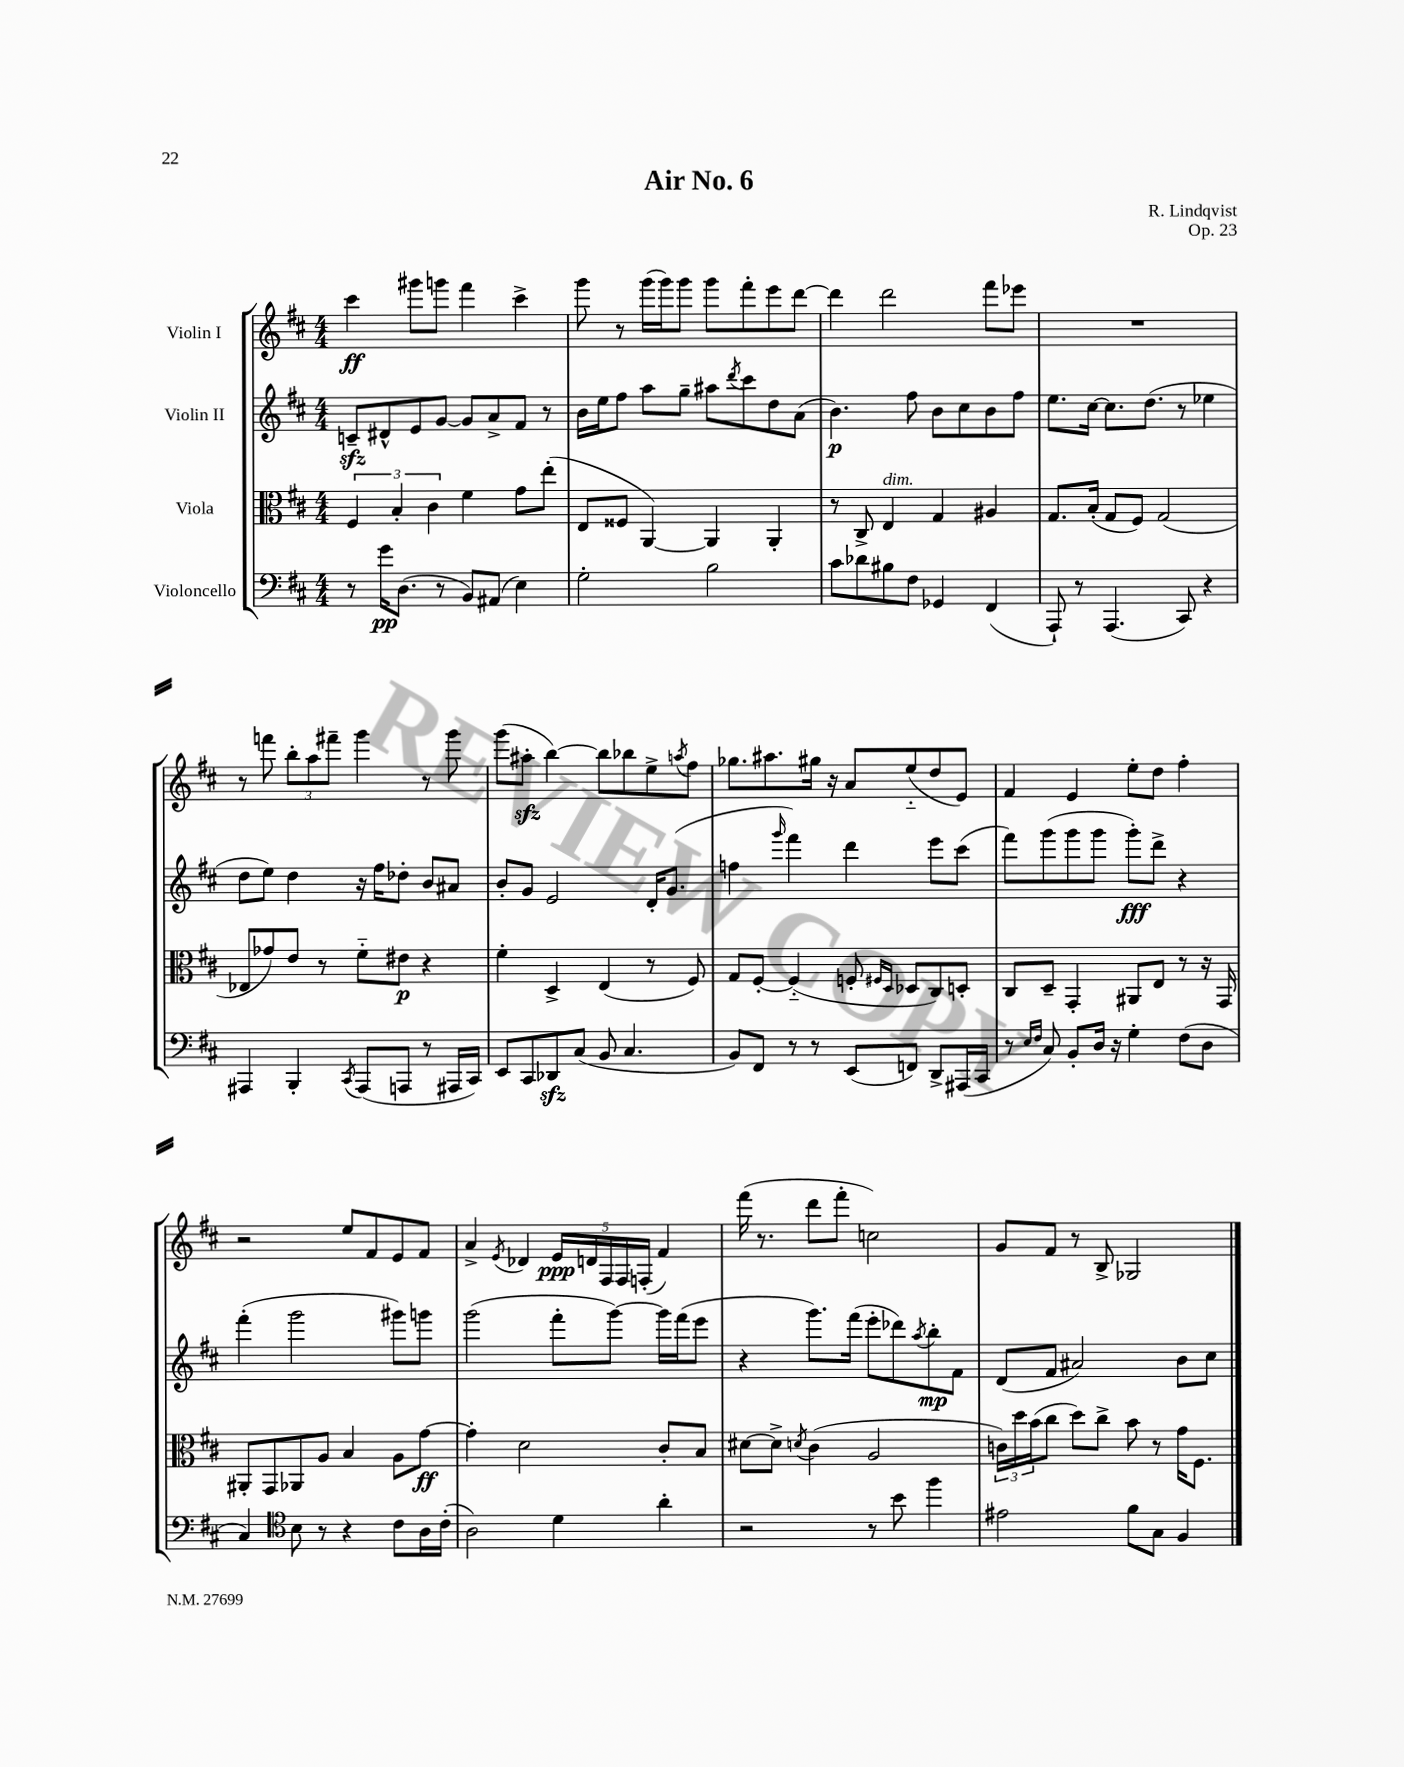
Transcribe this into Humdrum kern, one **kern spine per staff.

**kern	**dynam	**kern	**dynam	**kern	**dynam	**kern	**dynam
*part4	*part4	*part3	*part3	*part2	*part2	*part1	*part1
*staff4	*staff4	*staff3	*staff3	*staff2	*staff2	*staff1	*staff1
*I"Violoncello	*	*I"Viola	*	*I"Violin II	*	*I"Violin I	*
*clefF4	*	*clefC3	*	*clefG2	*	*clefG2	*
*k[f#c#]	*	*k[f#c#]	*	*k[f#c#]	*	*k[f#c#]	*
*M4/4	*	*M4/4	*	*M4/4	*	*M4/4	*
=1	=1	=1	=1	=1	=1	=1	=1
8r	.	6F#/	.	8cnzz~/L	.	4ccc#\	ff
16g\KL	pp	.	.	8d#X^^/	.	.	.
.	.	6B'/	.	.	.	.	.
(8.D\J	.	.	.	.	.	.	.
.	.	.	.	8e/	.	8ggg#X\L	.
.	.	6c#\	.	.	.	.	.
8r	.	.	.	[8g/J	.	8gggn\J	.
8BB/L)	.	4f#\	.	8g/L]	.	4fff#\	.
(8AA#X/J	.	.	.	8a^/	.	.	.
4E\)	.	8g\L	.	8f#/J	.	4ccc#^\	.
.	.	(8ee'\J	.	8r	.	.	.
=2	=2	=2	=2	=2	=2	=2	=2
2G'\	.	8E/L	.	16b\LL	.	8ggg\	.
.	.	.	.	16ee\J	.	.	.
.	.	8F##X/J	.	8ff#\J	.	8r	.
.	.	[4AA/)	.	8aa\L	.	(16ggg\LL	.
.	.	.	.	.	.	16ggg\J)	.
.	.	.	.	8gg~\J	.	8ggg\J	.
2B\	.	4AA/]	.	8aa#X\L	.	8ggg\L	.
.	.	.	.	8qddd/	.	.	.
.	.	.	.	8ccc#\	.	8fff#'\	.
.	.	4AA'/	.	8dd\	.	8eee\	.
.	.	.	.	(8a\J	.	[8ddd\J	.
=3	=3	=3	=3	=3	=3	=3	=3
8c#\L	.	8r	.	4.b\)	p	4ddd\]	.
8d-X\	.	8C#^/	.	.	.	.	.
!	!	!LO:TX:a:i:t=dim.	!	!	!	!	!
8B#X\	.	4E/	.	.	.	2ddd\	.
8F#\J	.	.	.	8ff#\	.	.	.
4GG-X/	.	4G/	.	8b\L	.	.	.
.	.	.	.	8cc#\	.	.	.
(4FF#/	.	4A#X/	.	8b\	.	8fff#\L	.
.	.	.	.	8ff#\J	.	8eee-X\J	.
=4	=4	=4	=4	=4	=4	=4	=4
8AAA`/)	.	8.G/L	.	8.ee\L	.	1r	.
8r	.	.	.	.	.	.	.
.	.	(16B'/Jk	.	[16cc#\Jk	.	.	.
(4.AAA/	.	8G/L	.	8.cc#\L]	.	.	.
.	.	8F#/J)	.	.	.	.	.
.	.	.	.	(8.dd\J	.	.	.
.	.	(2G/	.	.	.	.	.
8CC#/)	.	.	.	8r	.	.	.
4r	.	.	.	4ee-X\	.	.	.
!!LO:LB:g=z
=5	=5	=5	=5	=5	=5	=5	=5
4AAA#X/	.	8E-X/L	.	8dd\L	.	8r	.
.	.	8g-X/)	.	8ee\J)	.	8fffn\	.
4BBB'/	.	8e/J	.	4dd\	.	12bb'\L	.
.	.	.	.	.	.	12aa\	.
.	.	8r	.	.	.	.	.
.	.	.	.	.	.	12fff#X~\J	.
8qCC#/	.	.	.	.	.	.	.
(8AAA#/L	.	8f#\L	.	16r	.	4ggg\	.
.	.	.	.	16ff#\KL	.	.	.
8AAAn/J	.	8e#X\J	p	8dd-X'\J	.	.	.
8r	.	4r	.	8b/L	.	8r	.
16AAA#X/LL	.	.	.	8a#X/J	.	8ggg\	.
16CC#/JJ)	.	.	.	.	.	.	.
=6	=6	=6	=6	=6	=6	=6	=6
8EE/L	.	4f#'\	.	8b'/L	.	(8ggg\L	.
8CC#/	.	.	.	8g/J	.	8aa#Xzz'\J	.
8DD-Xzz/	.	4D^/	.	2e/	.	[4bb\)	.
(8C#/J	.	.	.	.	.	.	.
8BB/	.	(4E/	.	.	.	8bb\L]	.
4.C#/	.	.	.	.	.	8bb-X\	.
.	.	8r	.	16d'/KL	.	8ee^\	.
.	.	.	.	(8.g/J	.	.	.
.	.	.	.	.	.	8qaan/	.
.	.	8F#/)	.	.	.	8ff#\J	.
=7	=7	=7	=7	=7	=7	=7	=7
8BB/L)	.	8G/L	.	4ffn\	.	8.gg-X\L	.
8FF#/J	.	[8F#'/J	.	.	.	.	.
.	.	.	.	.	.	8.aa#X\	.
.	.	.	.	16qqggg/	.	.	.
8r	.	(4F#/]	.	4fff#\)	.	.	.
8r	.	.	.	.	.	16gg#X\Jk	.
.	.	.	.	.	.	16r	.
(8EE/L	.	8Fn'/	.	4ddd\	.	8a/L	.
.	.	16qqF#X/LL	.	.	.	.	.
.	.	16qqD/JJ	.	.	.	.	.
8FFn/J)	.	8D-X/L	.	.	.	(8ee/	.
8DD^/L	.	8C#/)	.	8eee\L	.	8dd/	.
(16AAA#X/L	.	8Dn'/J	.	(8ccc#\J	.	8e/J)	.
16CC#/JJ	.	.	.	.	.	.	.
=8	=8	=8	=8	=8	=8	=8	=8
8r	.	8C#/L	.	8fff#\L)	.	4f#/	.
16qqE/LL	.	.	.	.	.	.	.
16qqF#/JJ	.	.	.	.	.	.	.
8C#/)	.	8D~/J	.	(8ggg\	.	.	.
8BB'/L	.	4GG'/	.	8ggg\	.	4e/	.
16D/Jk	.	.	.	8ggg\J	.	.	.
16r	.	.	.	.	.	.	.
4G'\	.	8AA#X/L	.	8ggg'\L)	fff	8ee'\L	.
.	.	8E/J	.	8ddd^\J	.	8dd\J	.
(8F#\L	.	8r	.	4r	.	4ff#'\	.
8D\J	.	16r	.	.	.	.	.
.	.	16GG/	.	.	.	.	.
!!LO:LB:g=z
=9	=9	=9	=9	=9	=9	=9	=9
4C#/)	.	8AA#X'/L	.	(4fff#'\	.	2r	.
.	.	8GG/	.	.	.	.	.
*clefC4	*	*	*	*	*	*	*
8B\	.	8AA-X/	.	2ggg\	.	.	.
8r	.	8A/J	.	.	.	.	.
4r	.	4B/	.	.	.	8ee/L	.
.	.	.	.	.	.	8f#/	.
8c#\L	.	8A\L	.	8ggg#X\L)	.	8e/	.
16A\L	.	[8g\J	ff	8gggn\J	.	8f#/J	.
(16c#'\JJ	.	.	.	.	.	.	.
=10	=10	=10	=10	=10	=10	=10	=10
2A\)	.	4g'\]	.	(2ggg\	.	4a^/	.
.	.	.	.	.	.	8qe/	.
.	.	2d\	.	.	.	4d-X/	.
4d\	.	.	.	8fff#'\L	.	20e/LL	ppp
.	.	.	.	.	.	20dn/	.
.	.	.	.	.	.	20F#/	.
.	.	.	.	[8ggg\J)	.	.	.
.	.	.	.	.	.	20F#/	.
.	.	.	.	.	.	(20Fn'/JJ	.
4a'\	.	8c#'/L	.	16ggg\LL]	.	4f#/)	.
.	.	.	.	(16fff#\J	.	.	.
.	.	8B/J	.	8eee\J	.	.	.
=11	=11	=11	=11	=11	=11	=11	=11
2r	.	[8d#X\L	.	4r	.	(16fff#\	.
.	.	.	.	.	.	8.r	.
.	.	8d#^\J]	.	.	.	.	.
.	.	8qdn/	.	.	.	.	.
.	.	(4c#\	.	8.ggg\L)	.	8ddd\L	.
.	.	.	.	.	.	8fff#'\J	.
.	.	.	.	(16fff#\Jk	.	.	.
8r	.	2A/	.	8eee'\L	.	2ccn\)	.
8b\	.	.	.	8ddd-X\)	.	.	.
.	.	.	.	8qaa/	.	.	.
4ff#\	.	.	.	8bb'\	mp	.	.
.	.	.	.	8f#\J	.	.	.
=12	=12	=12	=12	=12	=12	=12	=12
2e#X\	.	24cn\LL)	.	(8d/L	.	8g/L	.
.	.	24dd\	.	.	.	.	.
.	.	(24b\J	.	.	.	.	.
.	.	8cc#\J	.	8f#/J	.	8f#/J	.
.	.	8dd\L)	.	2a#X/)	.	8r	.
.	.	8cc#^\J	.	.	.	8B^/	.
8f#\L	.	8b\	.	.	.	2G-X/	.
8G\J	.	8r	.	.	.	.	.
4F#/	.	16g\KL	.	8b\L	.	.	.
.	.	8.F#\J	.	.	.	.	.
.	.	.	.	8cc#\J	.	.	.
==	==	==	==	==	==	==	==
*-	*-	*-	*-	*-	*-	*-	*-
